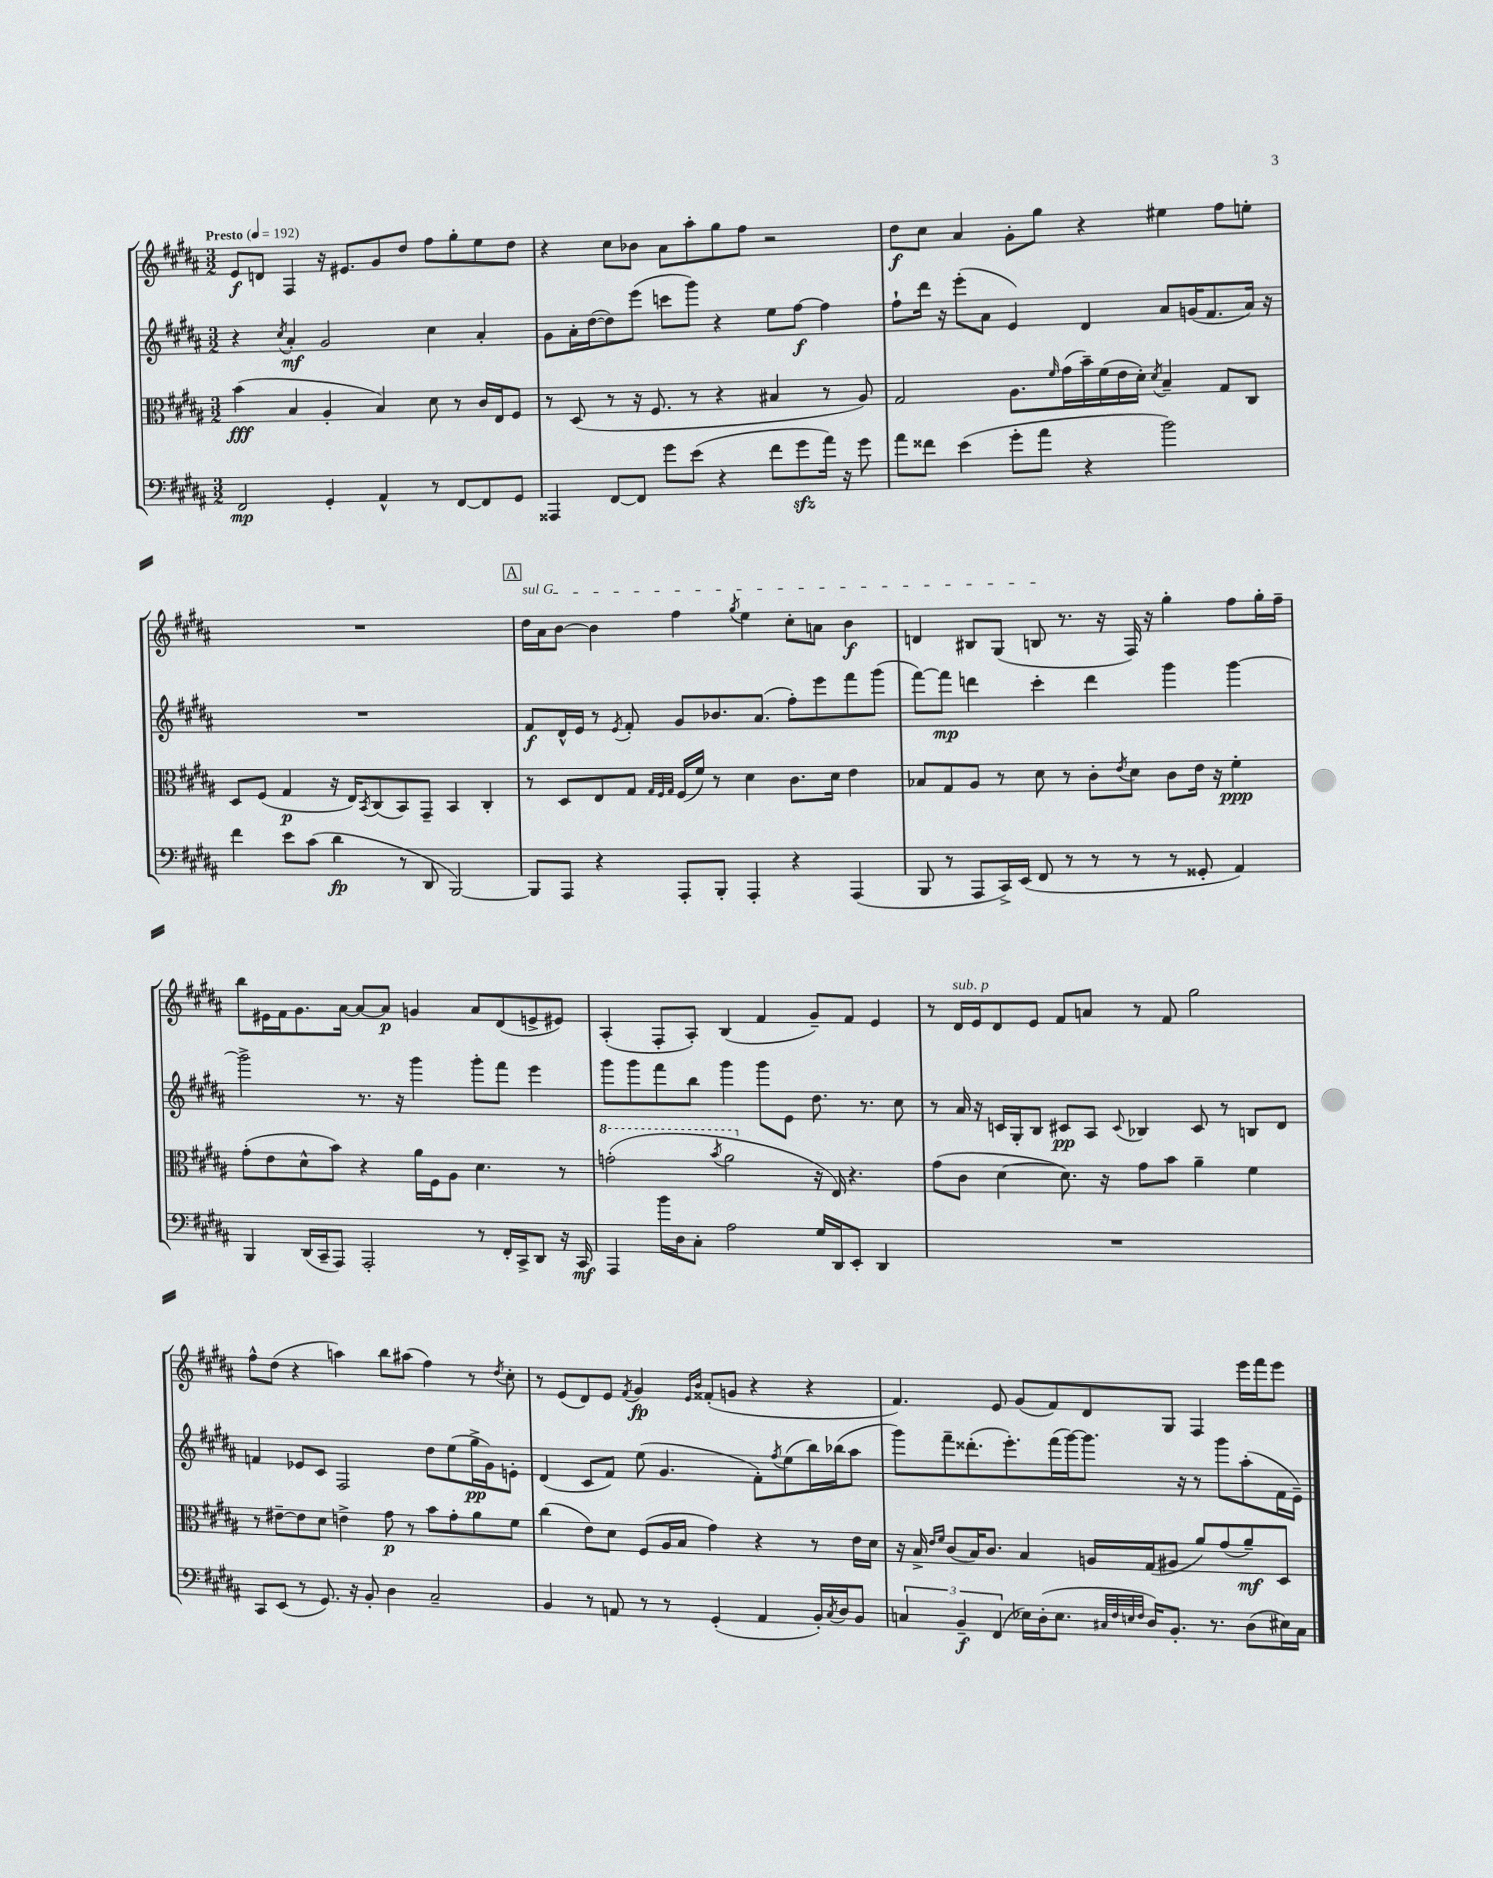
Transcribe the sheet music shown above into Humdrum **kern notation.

**kern	**kern	**kern	**kern
*staff4	*staff3	*staff2	*staff1
*clefF4	*clefC3	*clefG2	*clefG2
*k[f#c#g#d#a#]	*k[f#c#g#d#a#]	*k[f#c#g#d#a#]	*k[f#c#g#d#a#]
*M3/2	*M3/2	*M3/2	*M3/2
*MM192	*MM192	*MM192	*MM192
2FF#	(4b	4r	8e
.	.	.	8d
.	.	8qcc#	.
.	4B	4a#'	4F#
4GG#'	4A#'	2g#	16r
.	.	.	8.e#
4AA#^^	4B)	.	8g#
.	.	.	8dd#
8r	8d#	4cc#	8ff#
[8FF#	8r	.	8gg#'
8FF#]	16c#	4a#'	8ee
.	16E	.	.
8GG#	8F#	.	8dd#
=	=	=	=
4AAA##	8r	8g#	4r
.	(8D#	16a#'	.
.	.	([16dd#	.
[8FF#	8r	8dd#])	8cc#
8FF#]	16r	(8eee	8b-
.	8.F#	.	.
8g#	.	8ccc	8a#
(8e	8r	8ggg#)	8aa#'
4r	4r	4r	8gg#
.	.	.	8ff#
8f#	4B#	8ee	2r
8g#	.	[8ff#	.
16a#)	8r	4ff#]	.
16r	.	.	.
8g#	8A#)	.	.
=	=	=	=
8a#	2G#	8ff#`	8dd#
8f##	.	16ddd#	8cc#
.	.	16r	.
(4e	.	(8eee'	4a#
.	.	8a#	.
8g#'	8.A#	4e)	8g#'
8a#	.	.	8gg#
.	16qqf#	.	.
.	(16g#	.	.
4r	16b~)	4d#	4r
.	(16f#	.	.
.	16e	.	.
.	16d#')	.	.
.	8qd#	.	.
2b)	4B~	8a#	4ee#
.	.	(16g	.
.	.	8.f#	.
.	8G#	.	8ff#
.	8C#	16a#)	8ee'
.	.	16r	.
=	=	=	=
4f#	8D#	1.r	1.r
.	(8F#	.	.
8e	4G#	.	.
(8c#	.	.	.
4d#	16r	.	.
.	16E)	.	.
.	8qBB	.	.
.	(8C#	.	.
8r	8BB)	.	.
8DD#	8GG#~	.	.
[2BBB)	4BB	.	.
.	4C#'	.	.
=	=	=	=
8BBB]	8r	8f#	16dd#
.	.	.	16a#
8AAA#	8D#	16d#^^	[8b
.	.	16e	.
4r	8E	8r	4b]
.	.	8qe	.
.	8G#	8f#'	.
.	32qqG#	.	.
.	32qqF#	.	.
.	32qqG#	.	.
8AAA#'	(16F#	8g#	4ff#
.	16f#)	.	.
8BBB'	8r	8.b-	.
.	.	.	8qgg#
4AAA#'	4d#	.	4ee
.	.	(8.a#	.
4r	8.c#	8ff#')	8cc#'
.	.	8eee	8a
.	16d#	.	.
(4AAA#	4e	8fff#	4b
.	.	(8ggg#	.
=	=	=	=
8BBB	8B-	[8fff#)	4d
8r	8G#	8fff#]	.
8AAA#	8A#	4ddd	8B#
16CC#^)	8r	.	(8G#
(16EE	.	.	.
8FF#	8d#	4ccc#'	8B
8r	8r	.	8.r
8r	8c#'	4ddd	.
.	.	.	16r
.	8qe	.	.
8r	8d#	.	16F#)
.	.	.	16r
8r	8c#	4ggg#	4gg#'
8GG##'	16e	.	.
.	16r	.	.
4AA#)	4f#'	[4ggg#	8ff#
.	.	.	16gg#'
.	.	.	16ff#~
=	=	=	=
4BBB	(8g#'	2ggg#^]	8bb
.	8e	.	16e#
.	.	.	16f#
(16DD#	8d#^^	.	8.g#
16CC#~	.	.	.
8AAA#)	8b)	.	.
.	.	.	[16a#
2AAA#'	4r	8.r	8a#_
.	.	.	8a#]
.	.	16r	.
.	16a#	4ggg#	4g
.	16F#	.	.
.	8A#	.	.
8r	4.d#	8ggg#'	8a#
16FF#'	.	8fff#	(8d#
16CC#^	.	.	.
8DD#	.	4eee	8e^
16r	8r	.	8e#)
16CC#	.	.	.
=	=	=	=
4AAA#	(2gg'	8ggg#	(4A#'
.	.	8ggg#	.
16b	.	8fff#	8F#'
16D#	.	.	.
8C#'	.	8bb	8A#')
.	8qbb	.	.
2A#	2aa#	4ggg#	(4B
.	.	8ggg#	4f#
.	.	8e	.
16G#	16r	8.dd#	8g#~)
16DD#	16E)	.	.
8EE'	4.r	.	8f#
.	.	8.r	.
4DD#	.	.	4e
.	.	8cc#	.
=	=	=	=
1.r	(8g#	8r	8r
.	8c#	16a#	16d#
.	.	16r	16e
.	[4d#	16c	8d#
.	.	16G#'	.
.	.	8B	8e
.	8.d#])	8c#	8f#
.	.	8A#	8a
.	16r	.	.
.	.	8qqc#	.
.	8g#	4B-	8r
.	8b	.	8f#
.	4a#~	8c#	2gg#
.	.	8r	.
.	4f#	8B	.
.	.	8d#	.
=	=	=	=
8CC#	8r	4f	8ff#^^
(8EE	[8e#~	.	(8dd#
8r	8e#]	8e-	4r
8.GG#)	8d#	8c#	.
.	4e^	2F#	4aa)
16r	.	.	.
8BB'	.	.	.
4D#	8g#	.	8bb
.	8r	.	(8aa#
2C#~	8b	8dd#	4ff#)
.	8g#'	(8ee	.
.	8a#	16gg#^	8r
.	.	16g#)	.
.	.	.	8qdd#
.	8f#	8e'	8cc#'
=	=	=	=
4BB	(4cc#	(4d#	8r
.	.	.	(8e
8r	8e)	8c#	8d#)
8AA	8d#	8f#)	8e
.	.	.	8qf#
8r	(8F#	(8ee	4g#
8r	16A#	4.g#	.
.	16B	.	.
.	.	.	16qqe
.	.	.	16qqb
(4GG#'	4g#)	.	(8f##'
.	.	.	8g
4AA	4r	8f#')	4r
.	.	8qff#	.
.	.	(8ee	.
16BB')	8r	16bb)	4r
8qC#	.	.	.
16D#	.	(16bb-	.
8BB	16e	8aa#	.
.	16d#	.	.
=	=	=	=
6C	16r	8ggg#)	4.f#)
.	16B^	.	.
.	16qqe	.	.
.	16qqf#	.	.
.	(8c#	8fff#~	.
6BB~	.	.	.
.	16B)	(8.ddd##'	.
.	8.c#	.	.
(6FF#	.	.	.
.	.	.	8e
.	.	8.eee')	.
16E-)	4B	.	(8g#
(16D#'	.	.	.
8.E-	.	(16fff#	8f#)
.	.	[16ggg#)	.
.	16A	8.ggg#]	8d#
32qqC#	.	.	.
32qqF#	.	.	.
32qqE	.	.	.
32qqF#	.	.	.
16D#)	(16G#	.	.
8.BB'	8A#	.	8G#
.	.	16r	.
.	8a#)	8r	4F#
8.r	.	.	.
.	(8g#	8ggg#	.
(8D#	8a#~)	(8aa#'	16eee
.	.	.	16fff#
16E#)	8D#	16f#	8eee
16C#	.	16e~)	.
==	==	==	==
*-	*-	*-	*-
